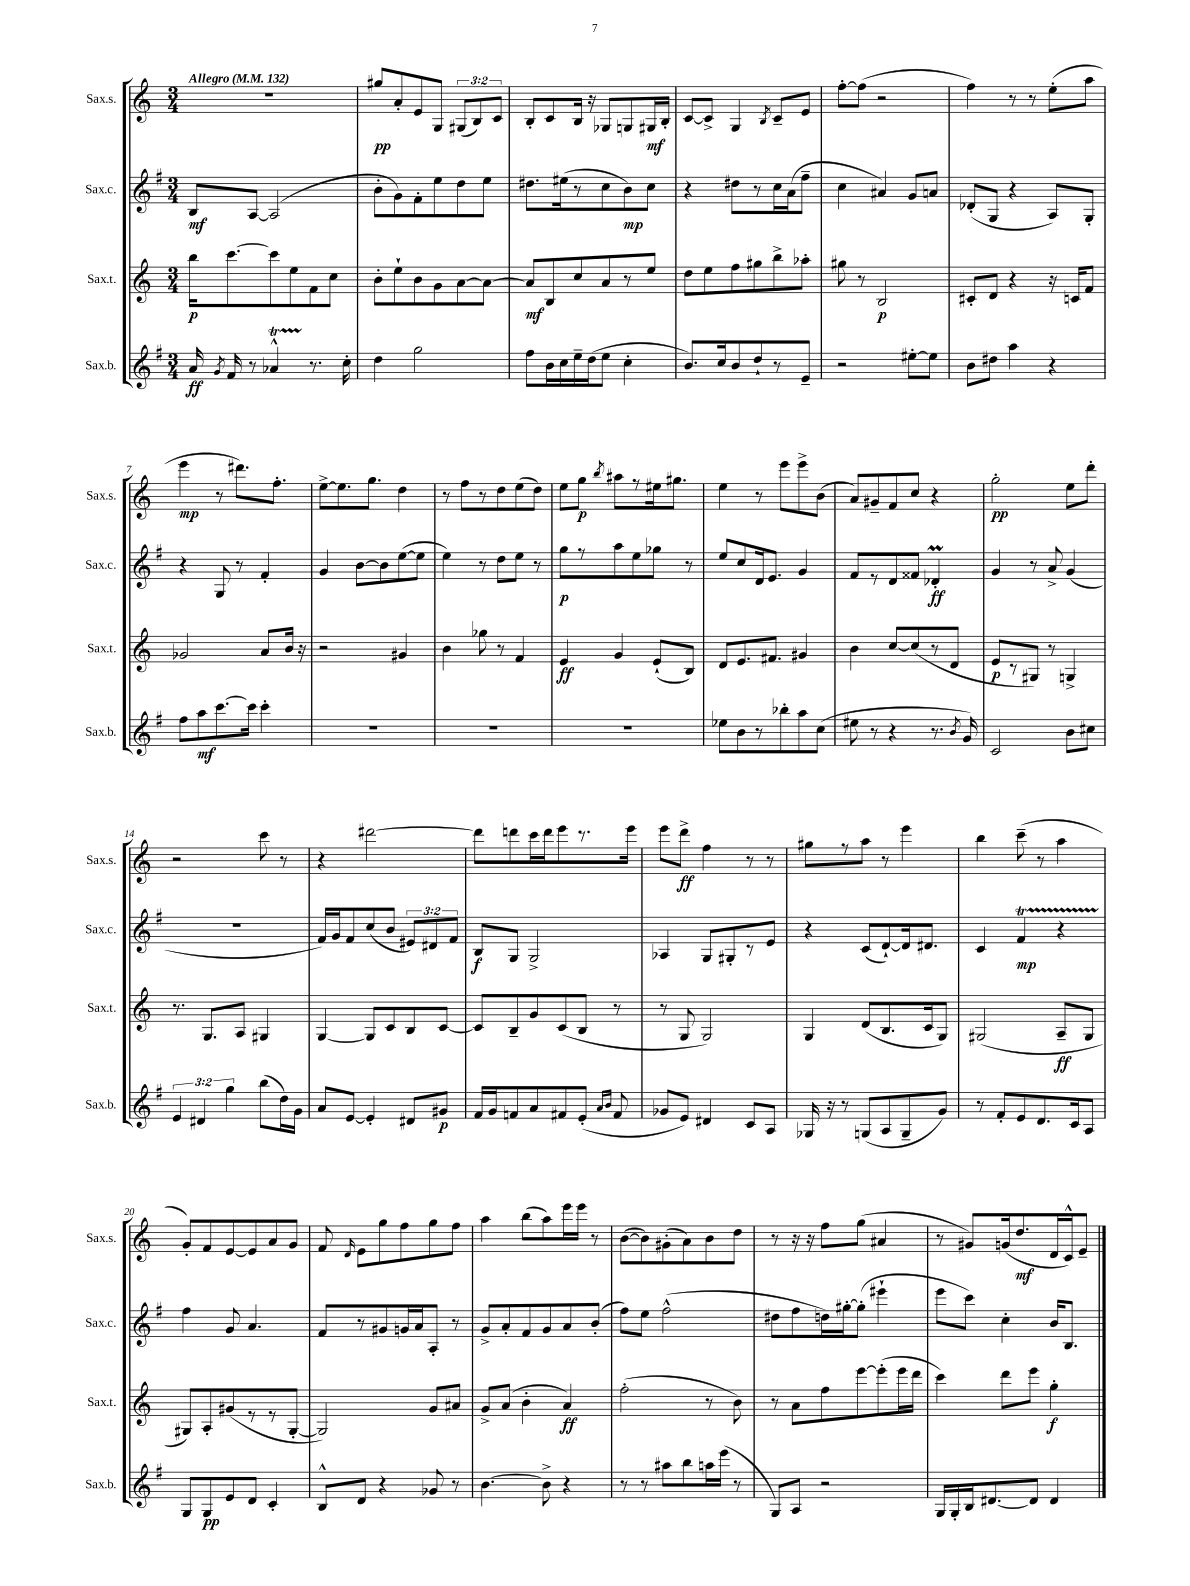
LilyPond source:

<<
\new StaffGroup <<
\new Staff = "s0" \with { instrumentName = "Sax.s." shortInstrumentName = "Sax.s." } {
    \clef treble \key c \major \numericTimeSignature \time 3/4 \override Staff.TupletNumber.text = #tuplet-number::calc-fraction-text \tempo "Allegro" 4 = 132
    \autoBeamOff R2. |
    gis''8[\pp a'8-. e'8 g8] \tuplet 3/2 { gis8[( b8) c'8] } |
    b8[-. c'8 b16] r16 ges8[ g8 gis16\mf b16]-. |
    c'8[~ c'8]-> g4 \acciaccatura { b8 } c'8[-- e'8] |
    f''8[~-. f''8]( r2 |
    f''4) r8 r8 e''8[-.( a''8] |
    e'''4\mp r8 dis'''8.[) f''8.]-. |
    e''8[~-> e''8. g''8.] d''4 |
    r8 f''8[ r8 d''8 e''8( d''8]) |
    e''8[ g''8]\p \acciaccatura { b''8 } ais''8[ r8 eis''16 gis''8.] |
    e''4 r8 e'''8[ e'''8-> b'8]( |
    a'8[) gis'8-- f'8 c''8] r4 |
    g''2-.\pp e''8[ d'''8]-. |
    r2 c'''8 r8 |
    r4 dis'''2~ |
    dis'''8[ d'''8 c'''16 d'''16 e'''8 r8. e'''16] |
    e'''8[ d'''8]->\ff f''4 r8 r8 |
    gis''8[ r8 a''8] r8 e'''4 |
    b''4 c'''8--( r8 a''4 |
    g'8[-.) f'8 e'8~ e'8 a'8 g'8] |
    f'8 \grace { d'16 } e'8[ g''8 f''8 g''8 f''8] |
    a''4 b''8[( a''8) e'''16 e'''16] r8 |
    b'8[~( b'8) gis'8-.( a'8) b'8 d''8] |
    r8 r16 r16 f''8[ g''8]( ais'4 |
    r8 gis'8[) g'16( d''8.\mf d'16 c'16-^) e'8]-- \bar "|." |
}
\new Staff = "s1" \with { instrumentName = "Sax.c." shortInstrumentName = "Sax.c." } {
    \clef treble \key g \major \numericTimeSignature \time 3/4 \override Staff.TupletNumber.text = #tuplet-number::calc-fraction-text
    \autoBeamOff b8[\mf a8]~ a2( |
    b'8[-. g'8) fis'8-. e''8 d''8 e''8] |
    dis''8.[ eis''16( r8 c''8 b'8\mp) c''8] |
    r4 dis''8[ r8 c''16 a'16( fis''8]-- |
    c''4 ais'4) g'8[ a'8] |
    des'8[-.( g8] r4 a8[) g8]-. |
    r4 g8 r8 fis'4-. |
    g'4 b'8[~ b'8 e''8~( e''8] |
    e''4) r8 d''8[ e''8] r8 |
    g''8[\p r8 a''8 e''8 ges''8] r8 |
    e''8[ c''8 d'16 e'8.] g'4 |
    fis'8[ r8 d'8 fisis'8] des'4-.\prall\ff |
    g'4 r8 a'8-> g'4( |
    R2. |
    fis'16[) g'16 fis'8 c''8( b'8] \tuplet 3/2 { eis'8[) dis'8 fis'8] } |
    b8[\f g8] g2-> |
    aes4 g8[ gis8-. r8 e'8] |
    r4 c'8[( d'8~-!) d'16 dis'8.] |
    c'4 fis'4\startTrillSpan\mp r4 |
    fis''4\stopTrillSpan g'8 a'4. |
    fis'8[ r8 gis'8 g'16 a'16 a8]-. r8 |
    g'8[-> a'8-. fis'8 g'8 a'8 b'8]-.( |
    fis''8[) e''8] fis''2-^( |
    dis''8[ fis''8 d''16) gis''16~-. gis''8]-.( eis'''4-! |
    e'''8[ c'''8]) c''4-. b'16[ b8.] \bar "|." |
}
\new Staff = "s2" \with { instrumentName = "Sax.t." shortInstrumentName = "Sax.t." } {
    \clef treble \key c \major \numericTimeSignature \time 3/4
    \autoBeamOff b''16[\p c'''8.~ c'''8 e''8 f'8 c''8] |
    b'8[-. e''8-! b'8 g'8 a'8~ a'8]~ |
    a'8[\mf b8 c''8 a'8 r8 e''8] |
    d''8[ e''8 f''8 gis''8 b''8-> aes''8]-. |
    gis''8 r8 b2\p |
    cis'8[-. d'8] r4 r16 c'16[ f'8] |
    ges'2 a'8[ b'16] r16 |
    r2 gis'4 |
    b'4 ges''8 r8 f'4 |
    e'4\ff g'4 e'8[-!( b8]) |
    d'8[ e'8. fis'8.] gis'4 |
    b'4 c''8[~ c''8( r8 d'8] |
    e'8[\p r8 gis8]) r8 g4-> |
    r8. g8.[ a8] gis4 |
    g4~ g8[ c'8 b8 c'8]~ |
    c'8[ b8-- g'8 c'8( b8] r8 |
    r8 g8 g2) |
    g4 d'8[( b8. c'16 g8]) |
    gis2( a8[--\ff gis8] |
    gis8[) a8-. gis'8( r8 r8 gis8]~-. |
    gis2) g'8[ ais'8] |
    g'8[-> a'8]( b'4-. a'4\ff) |
    f''2-.( r8 b'8) |
    r8 a'8[ f''8 e'''8~ e'''8-.( e'''16 d'''16] |
    c'''4) d'''8[ e'''8] g''4-.\f \bar "|." |
}
\new Staff = "s3" \with { instrumentName = "Sax.b." shortInstrumentName = "Sax.b." } {
    \clef treble \key g \major \numericTimeSignature \time 3/4 \override Staff.TupletNumber.text = #tuplet-number::calc-fraction-text
    \autoBeamOff a'16\ff \acciaccatura { g'8 } fis'16 r8 aes'4-^\startTrillSpan r8.\stopTrillSpan c''16-. |
    d''4 g''2 |
    fis''8[ b'16 c''16 e''16-- d''16( e''8] c''4-. |
    b'8.[) c''16 b'8 d''8-! r8 e'8]-- |
    r2 eis''8[~-. eis''8] |
    b'8[ dis''8] a''4 r4 |
    fis''8[ a''8\mf c'''8.~ c'''16] c'''4-. |
    R2. |
    R2. |
    R2. |
    ees''8[ b'8 r8 bes''8-. a''8 c''8]( |
    eis''8 r8 r4 r8. \acciaccatura { b'8 } g'16) |
    c'2 b'8[ cis''8] |
    \tuplet 3/2 { e'4 dis'4 g''4 } b''8[( d''16) g'16] |
    a'8[ e'8]~ e'4-. dis'8[ gis'8]\p |
    fis'16[ g'16 f'8 a'8 fis'8 e'8]-.( \grace { a'16[ b'16] } fis'8 |
    ges'8[ e'8]) dis'4 c'8[ a8] |
    ges16 r16 r8 g8[( a8 g8-- g'8]) |
    r8 fis'8[-. e'8 d'8. c'16 a8] |
    g8[ g8\pp e'8 d'8] c'4-. |
    b8[-^ d'8] r4 ges'8 r8 |
    b'4.~ b'8-> r4 |
    r8 r8 ais''8[ b''8 a''16 e'''16]( r8 |
    g8[) a8] r2 |
    g16[ g16-. b16 dis'8.~ dis'8] dis'4 \bar "|." |
}
>>
>>
